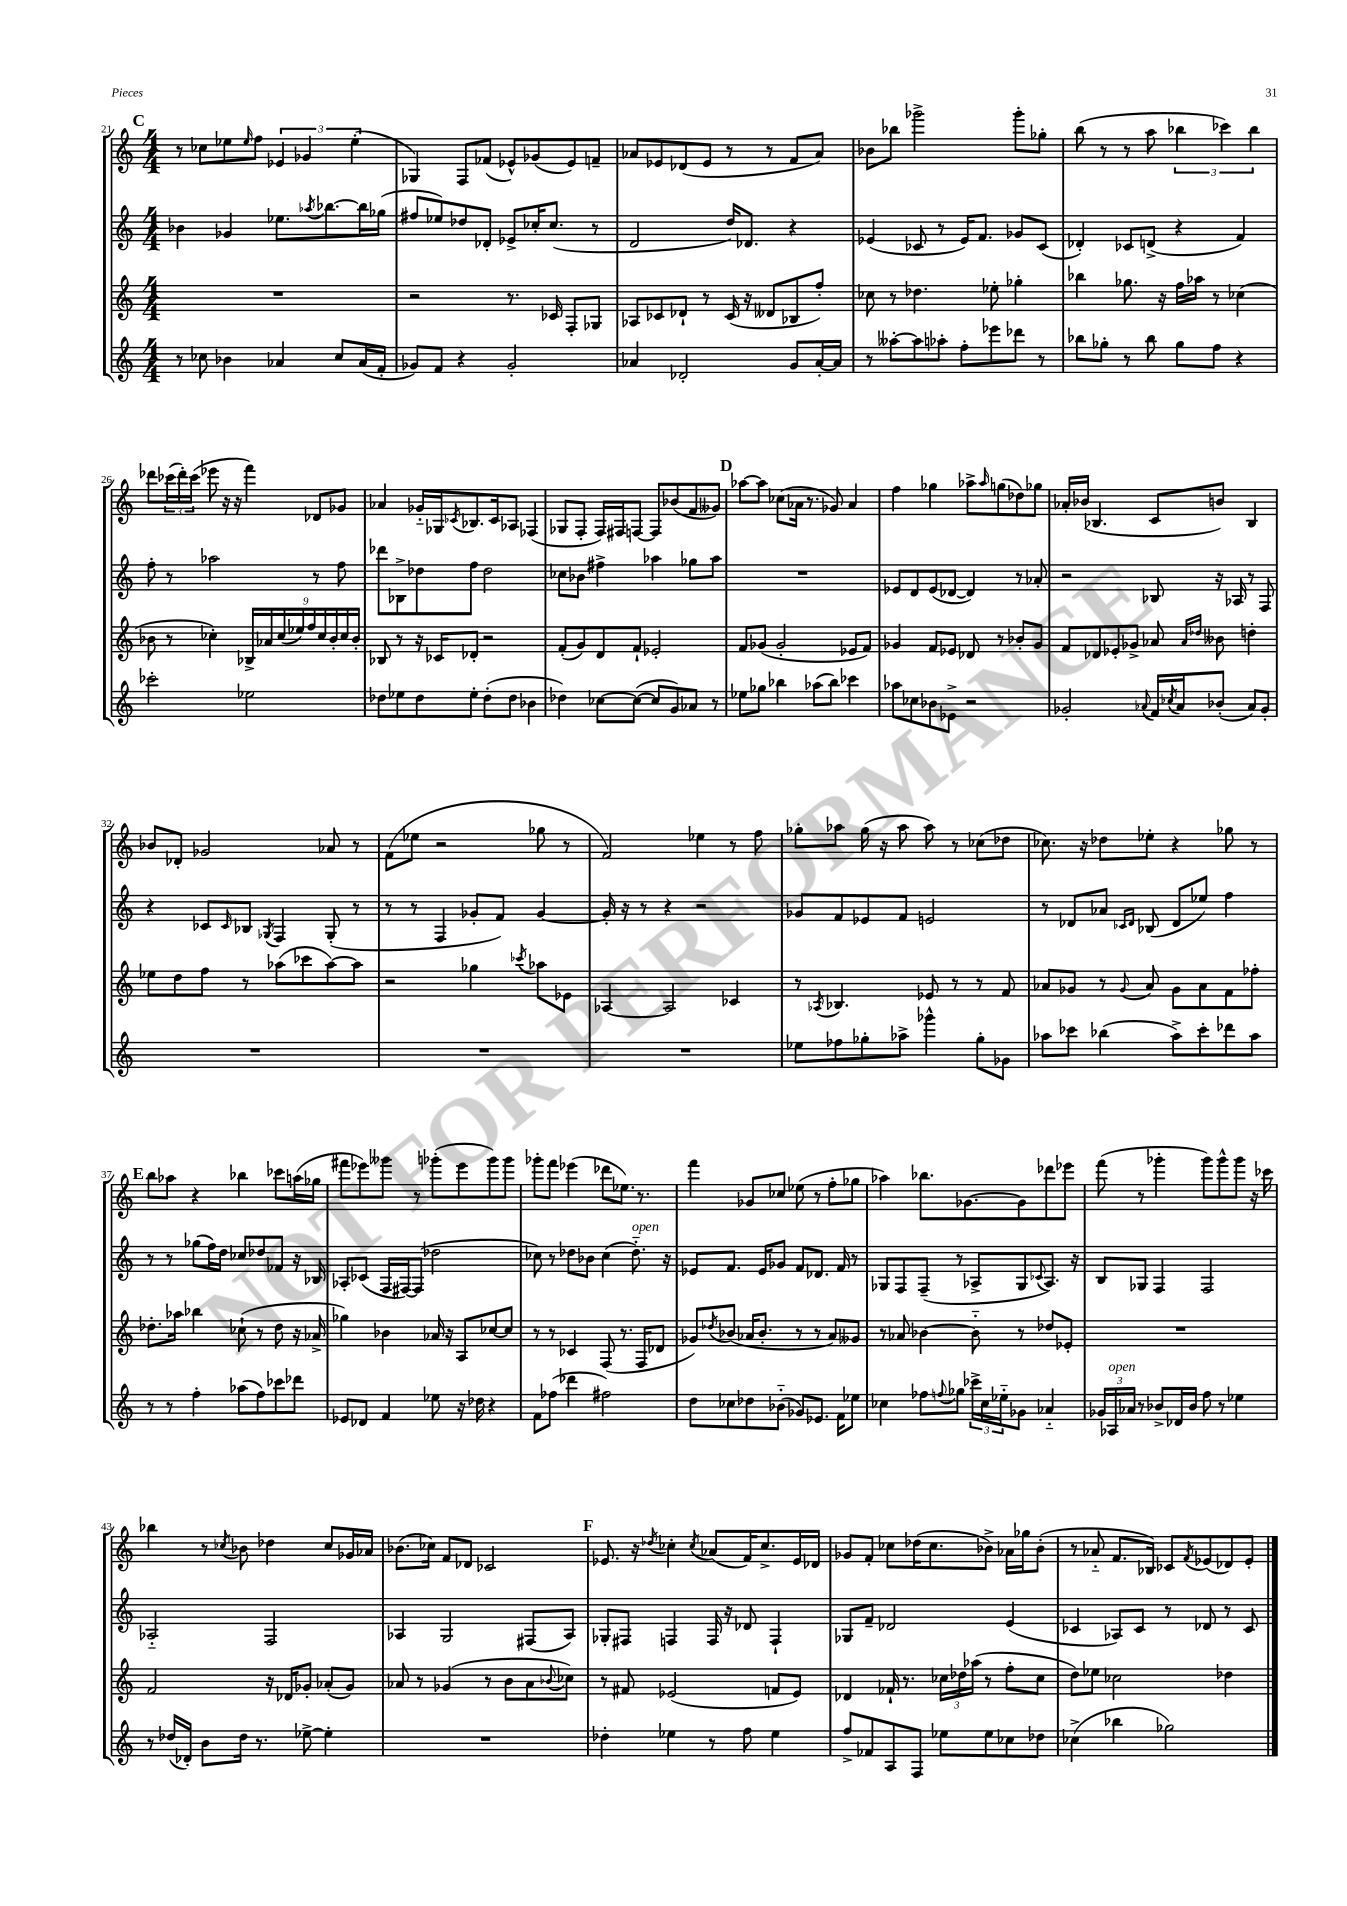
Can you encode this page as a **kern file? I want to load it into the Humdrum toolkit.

**kern	**kern	**kern	**kern
*staff4	*staff3	*staff2	*staff1
*clefG2	*clefG2	*clefG2	*clefG2
*k[]	*k[]	*k[]	*k[]
*M4/4	*M4/4	*M4/4	*M4/4
8r	1r	4b-	8r
8cc-	.	.	8cc-
4b-	.	4g-	8ee-
.	.	.	16qqee-
.	.	.	8ff
4a-	.	8.ee-	6e-
.	.	.	6g-
.	.	8qaa-	.
.	.	[8.bb-	.
8cc-	.	.	.
.	.	.	(6ee-'
(16a-	.	16bb-]	.
16f'	.	(16gg-	.
=	=	=	=
8g-)	2r	8ff#	4G-)
8f	.	8ee-)	.
4r	.	8dd-	8F
.	.	8d-'	(8f-
2g-'	8.r	8e-^	8e-^^)
.	.	16cc-'	(8g-
.	16c-	(8.cc-	.
.	8F'	.	8e-)
.	8G-	8r	8f~
=	=	=	=
4a-	8A-	2d	8a-
.	8c-	.	8e-
2d-'	8d-`	.	(8d-
.	8r	.	8e-
.	(16c-	16dd)	8r
.	16r	8.d-	.
.	8d--	.	8r
8g	8B-	4r	8f
[16a-'	8ff')	.	8a-)
16a-]	.	.	.
=	=	=	=
8r	8cc-	(4e-	8b-
[8aa--'	8r	.	8bb-
8aa--]	4.dd-	8c-	2ggg-^
8aa-'	.	8r	.
8ff'	.	16e-)	.
.	.	8.f	.
8eee-	8ee-'	.	.
8ddd-	4gg-'	8g-	8ggg-'
8r	.	(8c-	8gg-'
=	=	=	=
8bb-	4bb-	4d-')	(8bb
8gg-'	.	.	8r
8r	8.gg-	8c-	8r
8bb-	.	(8d^	8aa
.	16r	.	.
8gg-	16ff	4r	6bb-
.	16aa-	.	.
8ff	8r	.	.
.	.	.	6ccc-)
4r	(4cc-	4f)	.
.	.	.	6bb-
=	=	=	=
2ccc-'	8b-	8ff'	8ddd-
.	8r	8r	(24ccc-
.	.	.	24ddd-')
.	.	.	(24ccc-
.	4cc-')	2aa-	8eee-
.	.	.	16r
.	.	.	16r
2ee-	18B-^	.	4fff)
.	18a-	.	.
.	(18cc-	.	.
.	18ee-)	.	.
.	18ff	.	.
.	.	8r	8d-
.	18cc-	.	.
.	18b-'	.	.
.	.	8ff	8g-
.	18cc-	.	.
.	18b-'	.	.
=	=	=	=
8dd-	8B-	8ddd-	4a-
8ee-	8r	8B-^	.
8dd-	16r	8dd-	16g-'~
.	16c-	.	16G-
.	.	.	8qc-
8ee-'	8d-'	8ff	8.B-
(8dd-'	2r	2dd-	.
.	.	.	16c-
8dd-	.	.	8A-
4b-	.	.	(4F-
=	=	=	=
4dd-)	(8f'	8cc-	8G-
.	8g)	8b-	8F'
[8cc-	8d	4ff#^	16F)
.	.	.	16F#
(8cc-_	8f`	.	[8F
8cc-]	2e-'	4aa-	8F]
8g)	.	.	(8b-
8a-	.	8gg-	8f
8r	.	8aa-	8g--)
=	=	=	=
8ee-	8f	1r	[8aa-
8gg-	(8g-	.	8aa-]
4bb-	2g-'	.	(8cc-
.	.	.	16a-
.	.	.	8.r
(8aa-	.	.	.
8bb-)	.	.	8g-)
4ccc-	8e-	.	4a-
.	8f)	.	.
=	=	=	=
8aa-	4g-	8e-	4ff
8cc-	.	8d	.
8b-	8f	(8e-	4gg-
8e-^	8e-	[8d-	.
2r	8d-	4d-])	8aa-^
.	.	.	16qqaa-
.	8r	.	(8gg
.	8b-'	8r	8dd-)
.	8g-	8a-'	8gg-
=	=	=	=
2g-'	8f	2r	16a-'
.	.	.	(16b-
.	8d-	.	4.B-
.	8e-'	.	.
.	8g-^	.	.
8qqa-	.	.	.
16f	8a-	8B-	8c
8qcc-	.	.	.
16a-	.	.	.
.	16qqa-	.	.
.	16qqdd-	.	.
(8b-'	8b--	16r	8b)
.	.	16A-	.
8a-)	4dd'	8r	4B-
8g-'	.	8F	.
=	=	=	=
1r	8ee-	4r	8b-
.	8dd	.	8d-'
.	8ff	8c-	2g-
.	.	16qqc-	.
.	8r	8B-	.
.	.	8qG-	.
.	(8aa-	4F	.
.	8ccc-	.	.
.	[8aa-)	(8G-'	8a-
.	8aa-]	8r	8r
=	=	=	=
1r	2r	8r	(8f
.	.	8r	8ee-
.	.	4F	2r
.	4gg-	8g-'	.
.	.	8f)	.
.	8qccc-	.	.
.	8aa-	[4g-	8gg-
.	8e-	.	8r
=	=	=	=
1r	[4A-	16g-']	2f)
.	.	16r	.
.	.	8r	.
.	2A-]	4r	.
.	.	2r	4ee-
.	4c-	.	8r
.	.	.	8ff
=	=	=	=
8ee-	8r	8g-	8gg-'
.	8qA-	.	.
8ff-	4.B-	8f	8aa-
8gg-'	.	8e-	(16gg-
.	.	.	16r
8aa-^	.	8f	8aa-
4ggg-^^	8e-	2e	8aa-)
.	8r	.	8r
8gg-'	8r	.	(8cc-
8g-	8f	.	8dd-
=	=	=	=
8aa-	8a-	8r	8.cc-)
8ccc-	8g-	8d-	.
.	.	.	16r
(4bb-	8r	8a-	8dd-
.	.	16qqc-	.
.	8qqg-	16qqd-	.
.	8a-	(8B-	8ee-'
8aa-^)	8g-	8d-	4r
8ccc-'	8a-	8ee-)	.
8ddd-	8f	4ff	8gg-
8aa-	8ff-'	.	8r
=	=	=	=
8r	8.dd-'	8r	8bb
8r	.	8r	8aa-
.	16aa-	.	.
4ff'	4bb-	(8gg-	4r
.	.	16ff)	.
.	.	16dd	.
(8aa-	(8cc-`	8cc-	4bb-
8ff)	8r	8dd-	.
8ccc-	8dd-	8f-	8ccc-
8ddd-	16r	16r	(16aa
.	16a-^	16B-	16gg-
=	=	=	=
8e-	4gg-)	8A-'	8fff#
8d-	.	(8c-	8eee-)
4f	4b-	16F	8ggg--
.	.	[16F#)	.
.	.	(8F#]	8r
8ee-	16a-	2dd-	(8ggg-'
.	16r	.	.
16r	8A	.	8eee-
16dd-	.	.	.
4r	[8cc-	.	8ggg-)
.	8cc-]	.	8ggg-
=	=	=	=
8f	8r	8cc-)	8ggg-'
(8ff-	8r	8r	8fff
4ddd-	4c-	8dd-	(4eee-
.	.	8b-	.
2ff#)	(8F	(4cc-	8ddd-
.	8.r	.	8.ee-)
.	.	8.dd-'~)	.
.	16F	.	8.r
.	8d-	.	.
.	.	16r	.
=	=	=	=
8dd	8g-)	8e-	4fff
.	8qdd-	.	.
8cc-	(8b-	8.f	.
8dd-	16a-	.	8g-
.	8.b-'	16e-	.
(8b-'~	.	8g-	8cc-
8g-)	8r	8f	(8ee-
8.e-	8r	8.d-	8r
.	8a-)	.	8ff'
16f	.	16f	.
8ee-	8g--	8r	8gg-
=	=	=	=
4cc-	8r	8G-	4aa-)
.	8a-	8F	.
8ff-	[4b-	(8F~	8.bb-
8qqff	.	.	.
8gg-	.	8r	.
.	.	.	[8.g-
24ccc-^	8b-'~]	8A-^	.
24cc-	.	.	.
24ee-'~	.	.	.
8g-	8r	8G-	8g-]
.	.	8qqc-	.
4a-'~	8dd-	8.A-)	8ddd-
.	8e-'	.	8eee-
.	.	16r	.
=	=	=	=
24g-	1r	8B	(8fff
24A-	.	.	.
24a-	.	.	.
8r	.	8G-	8r
8b-^	.	4F	4ggg-'
16d-	.	.	.
16b-	.	.	.
8ff	.	2F	8ggg-)
8r	.	.	8ggg-^^
4ee-	.	.	8ggg-
.	.	.	16r
.	.	.	16ccc-
=	=	=	=
8r	2f	2A-'~	4bb-
(16dd-	.	.	.
16d-')	.	.	.
8b	.	.	8r
.	.	.	8qcc-
16dd-	.	.	8b-
8.r	.	.	.
.	16r	2F	4dd-
.	16d-	.	.
[8ee-^	8g-'	.	.
4ee-']	(8a-'	.	8cc-
.	8g-)	.	16g-
.	.	.	16a-
=	=	=	=
1r	8a-	4A-	(8.b-
.	8r	.	.
.	.	.	16cc-)
.	(4g-	2G	8f
.	.	.	8d-
.	8r	.	2c-
.	8b	.	.
.	8a-	(8F#	.
.	8qqb-	.	.
.	8cc-)	8A-)	.
=	=	=	=
4dd-'	8r	8G-'	8.e-
.	8f#	8F#	.
.	.	.	16r
.	.	.	8qdd-
4ee-	(2e-	4F	4cc-'
.	.	.	8qcc-
8r	.	16F	(8a-
.	.	16r	.
8ff	.	8d-	16f)
.	.	.	8.cc-^
4ee-	8f	4F`	.
.	8e-)	.	16e-
.	.	.	16d-
=	=	=	=
8ff^	4d-	8G-	8g-
8f-	.	8f~	8f'
8A	16f-`	2d-	8cc-
.	8.r	.	.
8F	.	.	(16dd-
.	.	.	8.cc-
8ee-	24cc-	.	.
.	24dd-	.	.
.	(24aa-	.	.
8ee-	8r	.	8b-^)
8cc-	8ff'	(4e	16a-
.	.	.	16gg-
8dd-	8cc-	.	(8b-'
=	=	=	=
(4cc-^	8dd)	4c-	8r
.	8ee-	.	8a-'~
4bb-	2cc-	8A-)	8.f
.	.	8c-	.
.	.	.	16B-)
2gg-)	.	8r	8c-
.	.	.	8qf
.	.	8d-	(8e-
.	4dd-	8r	8d-)
.	.	8c-	8e-'
==	==	==	==
*-	*-	*-	*-
